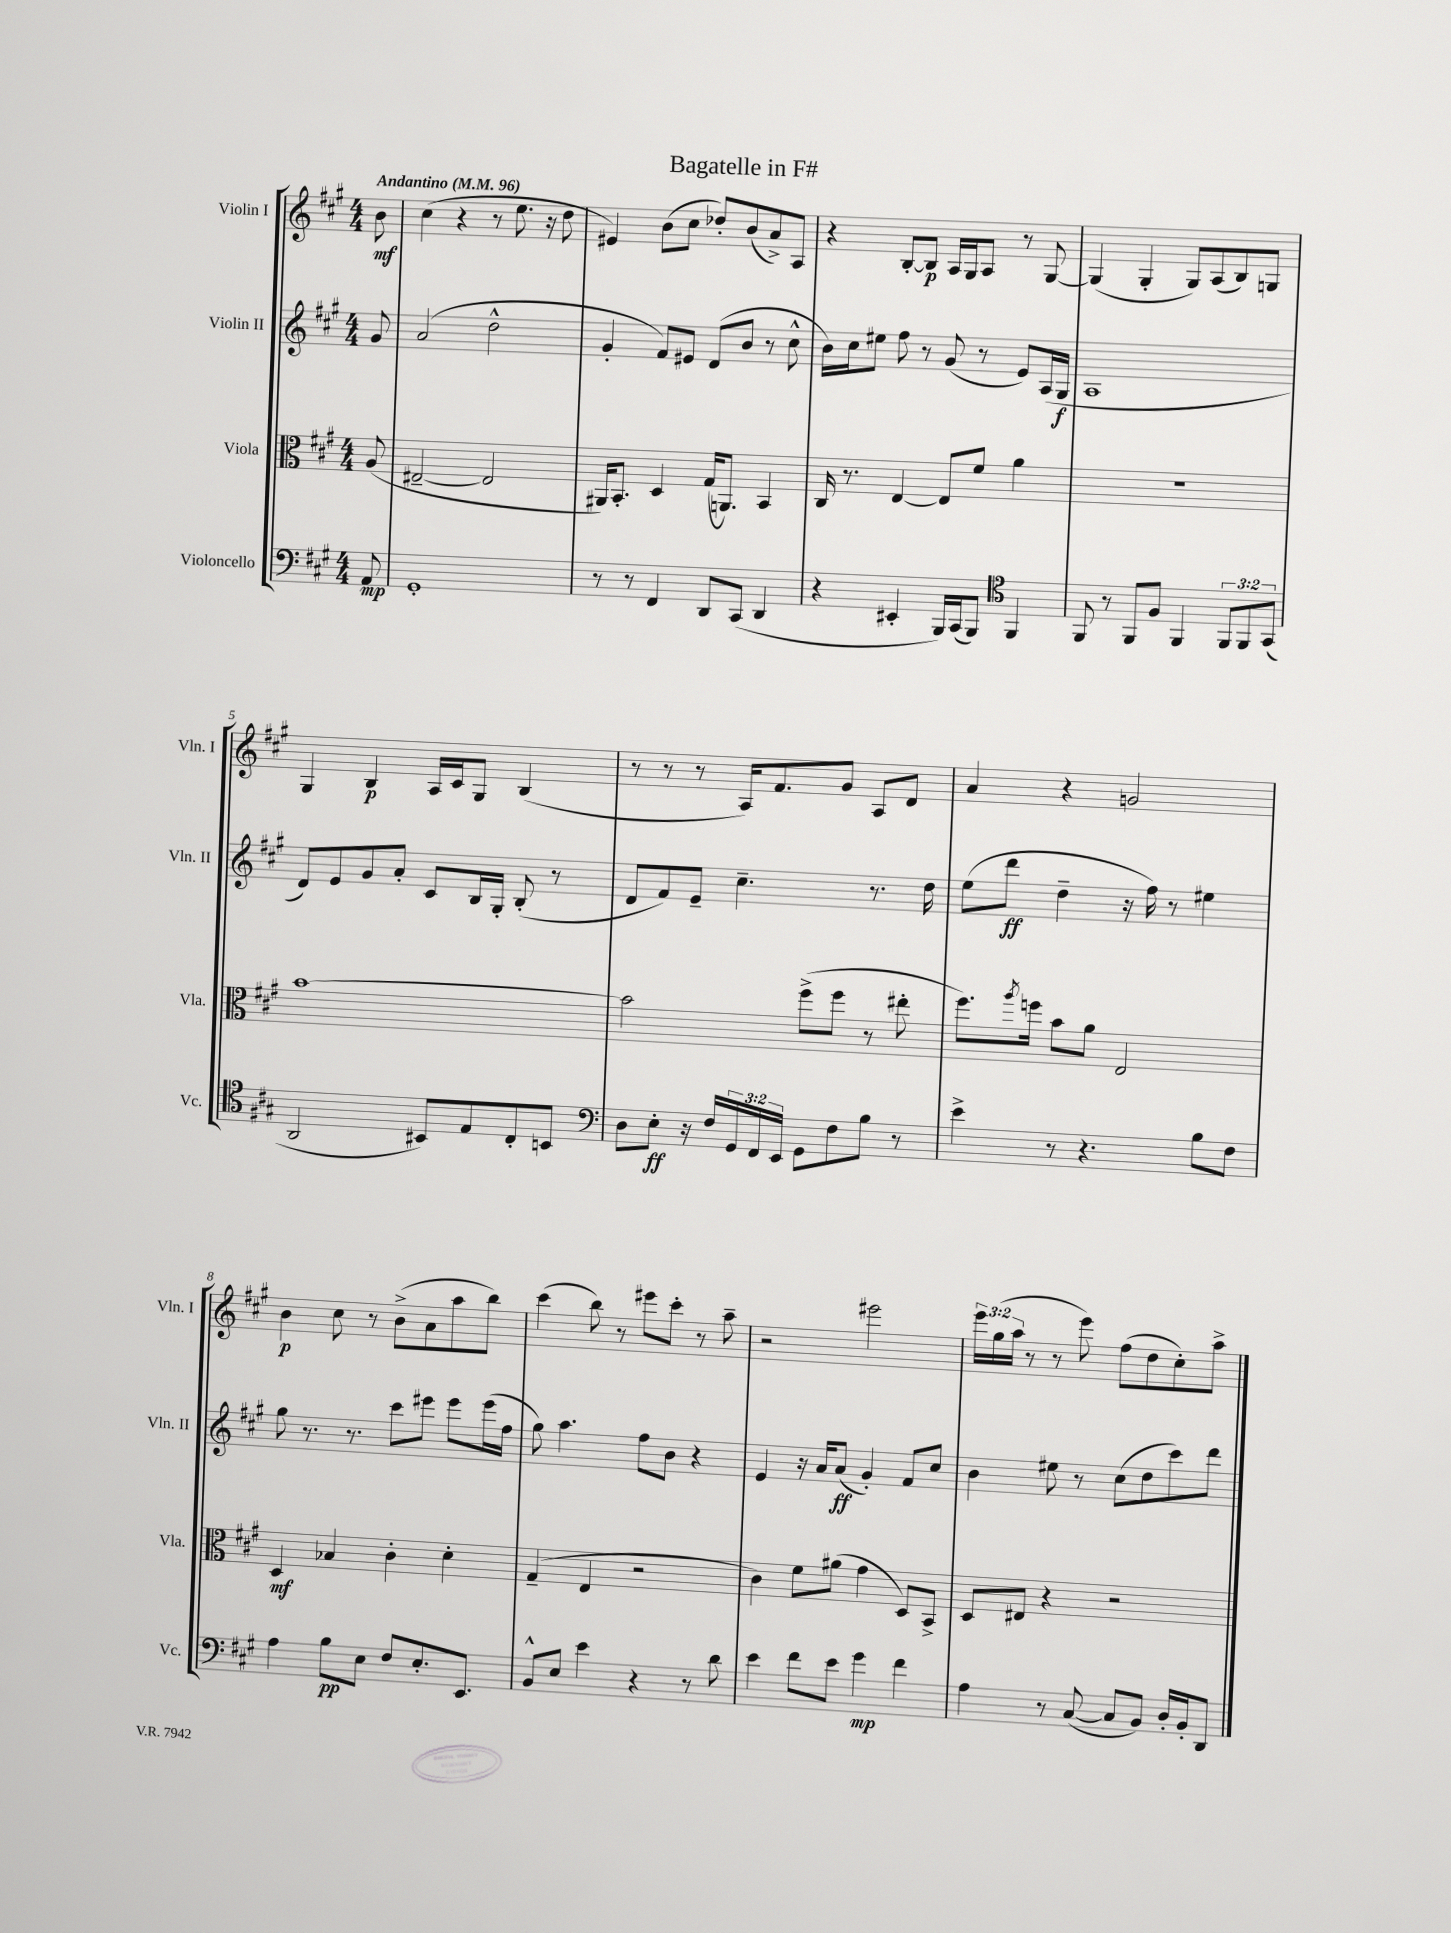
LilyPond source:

\header { title = "Bagatelle in F#" }
<<
\new StaffGroup <<
\new Staff = "s0" \with { instrumentName = "Violin I" shortInstrumentName = "Vln. I" } {
    \clef treble \key a \major \numericTimeSignature \time 4/4 \override Staff.TupletNumber.text = #tuplet-number::calc-fraction-text \partial 8 \tempo "Andantino" 4 = 96
    b'8\mf |
    cis''4( r4 r8 e''8. r16 d''8 |
    eis'4) b'8( cis''8 des''8-.) b'8( a'8->) a8 |
    r4 b8~-. b8\p a16 gis16 a8 r8 gis8~ |
    gis4( gis4-. gis8) a8( b8) g8 |
    gis4 b4\p a16 cis'16 gis8 b4( |
    r8 r8 r8 a16) fis'8. gis'8 a8 d'8 |
    a'4 r4 g'2 |
    b'4\p cis''8 r8 b'8->( a'8 a''8 b''8) |
    cis'''4( b''8) r8 eis'''8 cis'''8-. r8 a''8-- |
    r2 eis'''2 |
    \tuplet 3/2 { e'''16 gis''16( a''16 } r8 r8 e'''8) fis''8( d''8 cis''8-.) a''8-> \bar "|." |
}
\new Staff = "s1" \with { instrumentName = "Violin II" shortInstrumentName = "Vln. II" } {
    \clef treble \key a \major \numericTimeSignature \time 4/4 \partial 8
    gis'8 |
    a'2( d''2-^ |
    gis'4-. fis'8) eis'8 d'8( b'8 r8 cis''8-^ |
    b'16) cis''16 eis''8 fis''8 r8 gis'8( r8 e'8) a16( gis16\f |
    a1 |
    d'8) e'8 gis'8 a'8-. cis'8 b16 gis16-. b8-.( r8 |
    d'8 fis'8) e'8-- cis''4.-- r8. d''16 |
    e''8( d'''8\ff d''4-- r16 fis''16) r8 eis''4 |
    gis''8 r8. r8. cis'''8 eis'''8 eis'''8 eis'''16( fis''16 |
    gis''8) a''4. fis''8 b'8 r4 |
    e'4 r16 a'16 a'8\ff( gis'4-.) fis'8 cis''8 |
    b'4 eis''8 r8 cis''8( d''8 cis'''8) d'''8 \bar "|." |
}
\new Staff = "s2" \with { instrumentName = "Viola" shortInstrumentName = "Vla." } {
    \clef alto \key a \major \numericTimeSignature \time 4/4 \partial 8
    a8( |
    eis2~-- eis2 |
    ais,16) b,8.-. d4 gis16( a,8.) b,4 |
    cis16 r8. e4~ e8 fis'8 a'4 |
    r1 |
    b'1~ |
    b'2 fis''8->( fis''8 r8 eis''8-. |
    fis''8.) \acciaccatura { a''8 } f''16 b'8 a'8 e2 |
    d4\mf bes4 cis'4-. d'4-. |
    gis4--( e4 r2 |
    cis'4) fis'8 ais'8( gis'4 d8) b,8-> |
    d8 eis8 r4 r2 \bar "|." |
}
\new Staff = "s3" \with { instrumentName = "Violoncello" shortInstrumentName = "Vc." } {
    \clef bass \key a \major \numericTimeSignature \time 4/4 \override Staff.TupletNumber.text = #tuplet-number::calc-fraction-text \partial 8
    a,8\mp |
    gis,1-. |
    r8 r8 fis,4 d,8 cis,8( d,4 |
    r4 eis,4-. b,,16) cis,16( b,,8) \clef tenor fis,4 |
    fis,8 r8 fis,8 fis8 fis,4 \tuplet 3/2 { fis,8 fis,8 gis,8( } |
    a,2 bis,8) e8 cis8-. b,8 |
    \clef bass d8 e8-.\ff r16 fis16 \tuplet 3/2 { gis,16 fis,16 e,16 } gis,8 fis8 b8 r8 |
    e'4-> r8 r4. b8 fis8 |
    a4 b8\pp e8 fis8 e8.-. e,8. |
    b,8-^ e8 e'4 r4 r8 d'8 |
    e'4 fis'8 e'8 gis'4\mp fis'4 |
    a4 r8 cis8~( cis8 b,8) d16-. b,16-. d,8 \bar "|." |
}
>>
>>
